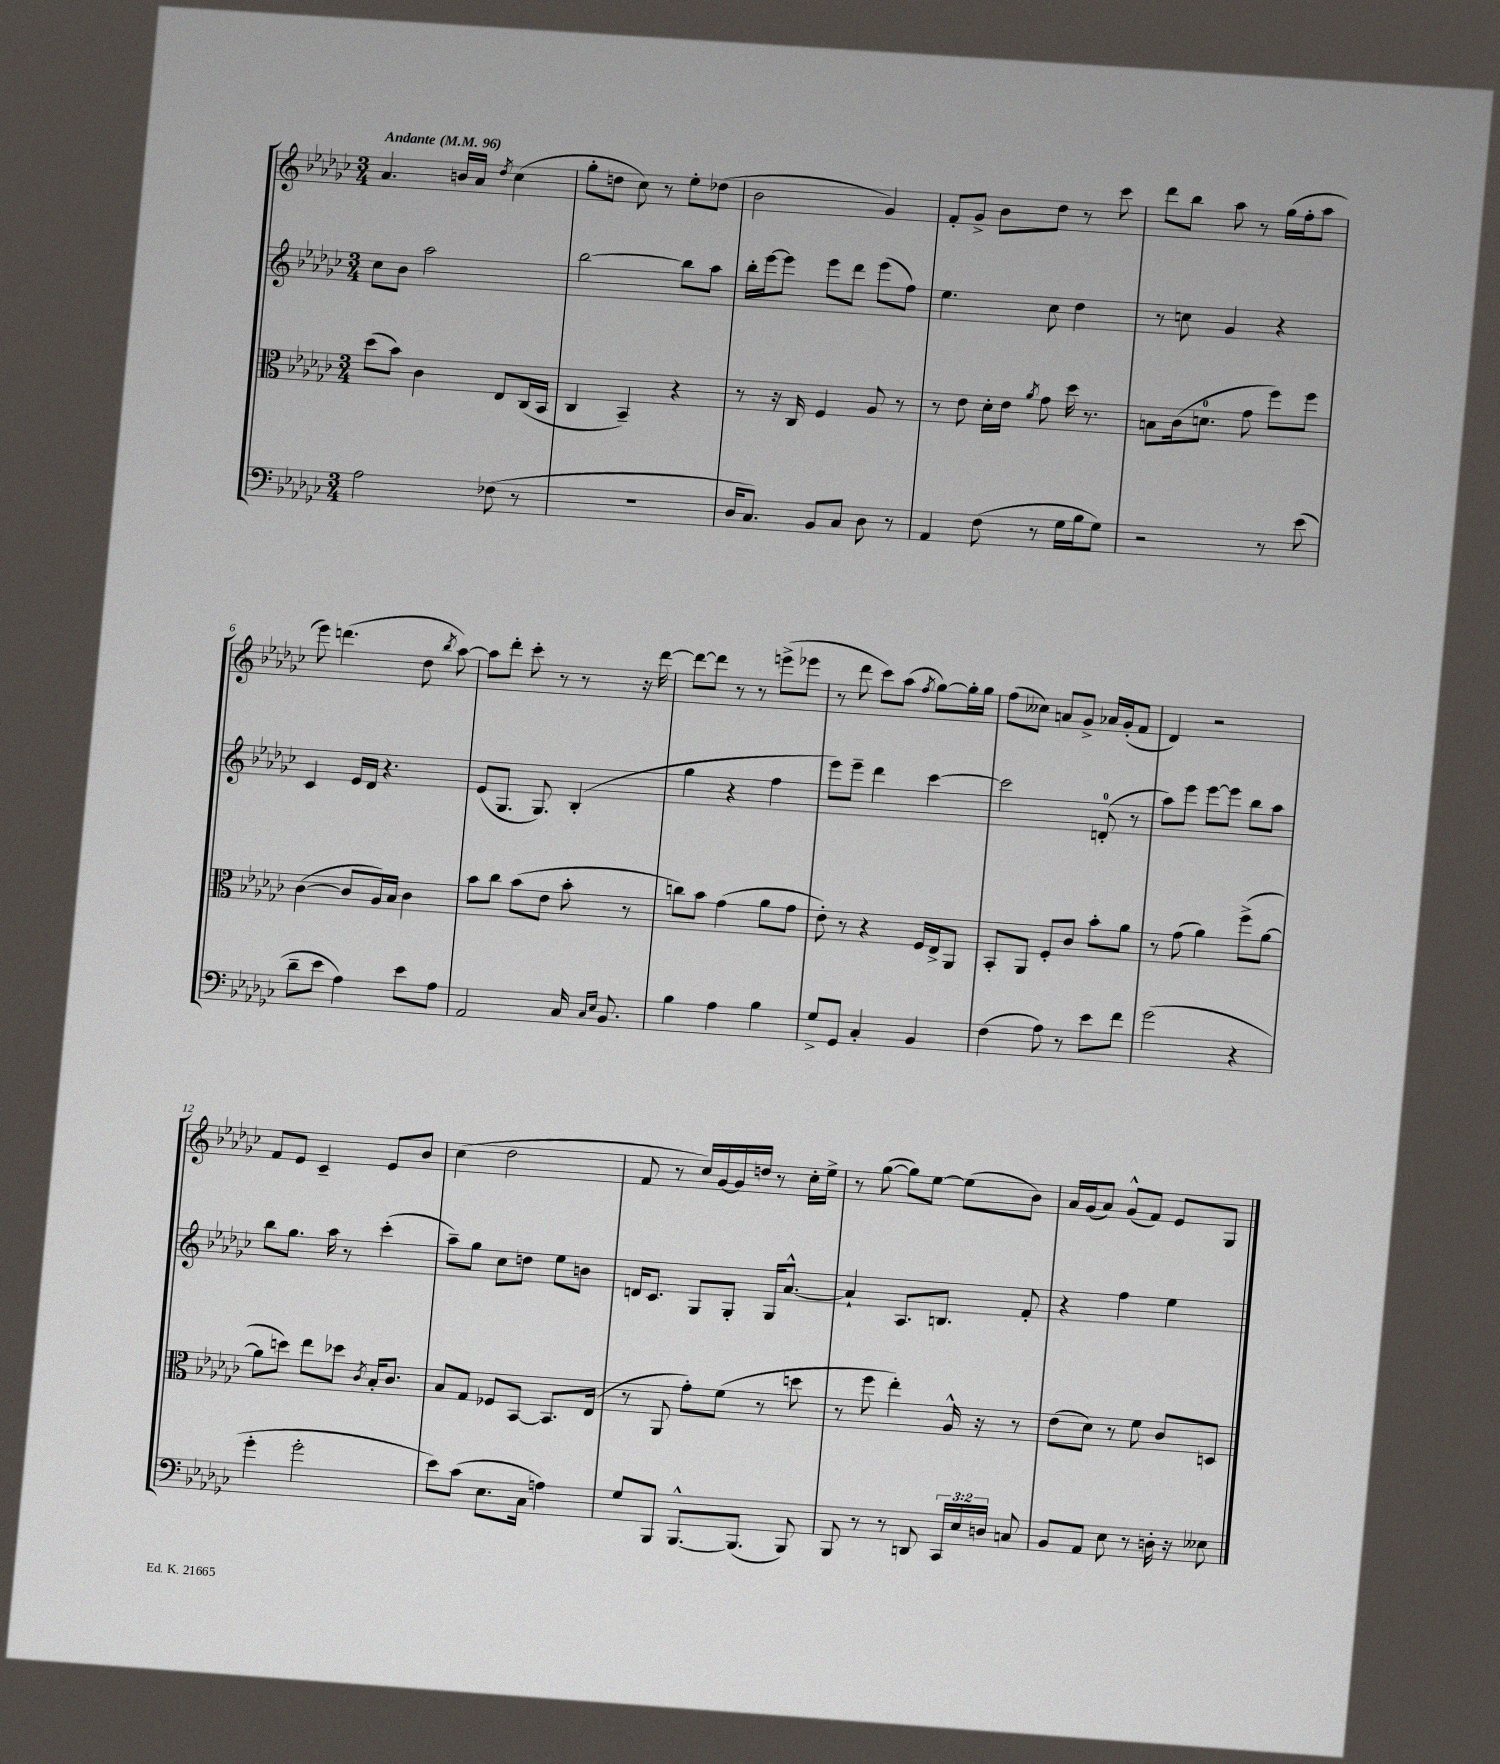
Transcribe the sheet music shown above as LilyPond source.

<<
\new StaffGroup <<
\new Staff = "s0" {
    \clef treble \key ges \major \numericTimeSignature \time 3/4 \tempo "Andante" 4 = 96
    \autoBeamOff aes'4. b'16[ aes'16] \acciaccatura { des''8 } ces''4( |
    ges''8[-. d''8] ces''8) r8 ees''8[-. des''8]( |
    bes'2 ges'4) |
    f'8[-. ges'8]-> bes'8[ des''8] r8 ces'''8 |
    des'''8[ bes''8] aes''8 r8 ges''16[( f''16-. aes''8] |
    ees'''8) d'''4.( des''8 \acciaccatura { bes''8 } aes''8~) |
    aes''8[ des'''8]-. ces'''8-. r8 r8 r16 des'''16~ |
    des'''8[~ des'''8] r8 r8 e'''8[->( ees'''8] |
    r8 des'''8 ces'''8[) aes''8]( \acciaccatura { f''8 } ges''8[~) ges''16-. ges''16] |
    f''8[( ceses''8]) a'8[ ges'8]-> aes'16[ ges'16-.( f'8] |
    des'4) r2 |
    f'8[ ees'8] ces'4-- ees'8[ bes'8] |
    ces''4( des''2 |
    f'8 r8 ces''16[) ges'16~ ges'16 d''16] r8 ces''16[-. ees''16]-> |
    r8 ges''8~( ges''8[) ees''8]~ ees''8[( bes'8]) |
    aes'16[ ges'16( aes'8]) ges'8[-^( f'8]) ees'8[ ges8] \bar "|." |
}
\new Staff = "s1" {
    \clef treble \key ges \major \numericTimeSignature \time 3/4
    \autoBeamOff ces''8[ bes'8] aes''2 |
    bes''2~ bes''8[ aes''8] |
    bes''16[-. ees'''16~ ees'''8] ees'''8[ des'''8] ees'''8[( f''8]) |
    ees''4. ces''8 des''4 |
    r8 c''8 ges'4 r4 |
    ces'4 ees'16[ des'16] r4. |
    ees'8[( ges8.] ges8.) bes4-.( |
    ges''4 r4 f''4 |
    ees'''8[) ees'''8]-- des'''4 ces'''4~ |
    ces'''2 d'8-0-.( r8 |
    aes''8[) ees'''8] ees'''8[~ ees'''8] bes''8[ aes''8] |
    bes''8[ ges''8.] aes''16 r8 ces'''4-.( |
    aes''8[--) ges''8] ces''8[ d''8] ees''8[ b'8] |
    d'16[ ces'8.] ges8[ ges8]-. ges16[ aes'8.]~-^ |
    aes'4-! aes8.[ b8.] f'8-. |
    r4 f''4 ees''4 \bar "|." |
}
\new Staff = "s2" {
    \clef alto \key ges \major \numericTimeSignature \time 3/4
    \autoBeamOff des''8[( bes'8]) ces'4 ees8[ ces16( bes,16] |
    ces4 bes,4--) r4 |
    r8 r16 ces16 f4 aes8 r8 |
    r8 ees'8 des'16[-. ees'16] \acciaccatura { aes'8 } ges'8 des''16 r8. |
    b8[ ces'16( d'8.]-0 ges'8 f''8[) f''8] |
    ces'4~( ces'8[ aes16) bes16] ces'4 |
    bes'8[ ces''8] bes'8[( ees'8] bes'8-. r8 |
    c''8[) bes'8] ges'4( aes'8[ ges'8] |
    ees'8-.) r8 r4 f16[ ees16-> aes,8] |
    bes,8[-. aes,8] f8[-. ces'8] bes'8[-. aes'8] |
    r8 ges'8( aes'4) f''8[->( aes'8]~ |
    aes'8[ d''8]) ees''8[ des''8] \acciaccatura { ces'8 } bes16[-. ces'8.] |
    bes8[ ges8] fes8[ bes,8]~ bes,8.[ ees16]( |
    r8 aes,8 ges'8[-.) f'8]( r8 d''8 |
    r8 f''8 ees''4-.) aes16-^ r16 r8 |
    ees'8[( des'8]) r8 f'8 ces'8[ d8] \bar "|." |
}
\new Staff = "s3" {
    \clef bass \key ges \major \numericTimeSignature \time 3/4 \override Staff.TupletNumber.text = #tuplet-number::calc-fraction-text
    \autoBeamOff aes2 fes8( r8 |
    R2. |
    des16[ ces8.]) bes,8[ ces8] des8 r8 |
    aes,4 f8( r8 ges16[ bes16 ges8]) |
    r2 r8 ees'8( |
    des'8[-- ees'8] aes4) ees'8[ aes8] |
    aes,2 ces16 \grace { ces16[ ees16] } bes,8. |
    bes4 aes4 bes4 |
    ges8[-> ges,8] ces4-. bes,4 |
    f4( aes8) r8 ees'8[ f'8] |
    ges'2( r4 |
    ges'4-. ges'2-. |
    ees'8[) ces'8]( ees8.[ ces16] a4) |
    ges8[ bes,,8] bes,,8.[~-^ bes,,8.]( bes,,8) |
    bes,,8 r8 r8 d,8 \tuplet 3/2 { ces,16[ ees16 d16] } c8 |
    bes,8[ aes,8] ees8 r8 d16-. r16 eeses8 \bar "|." |
}
>>
>>
